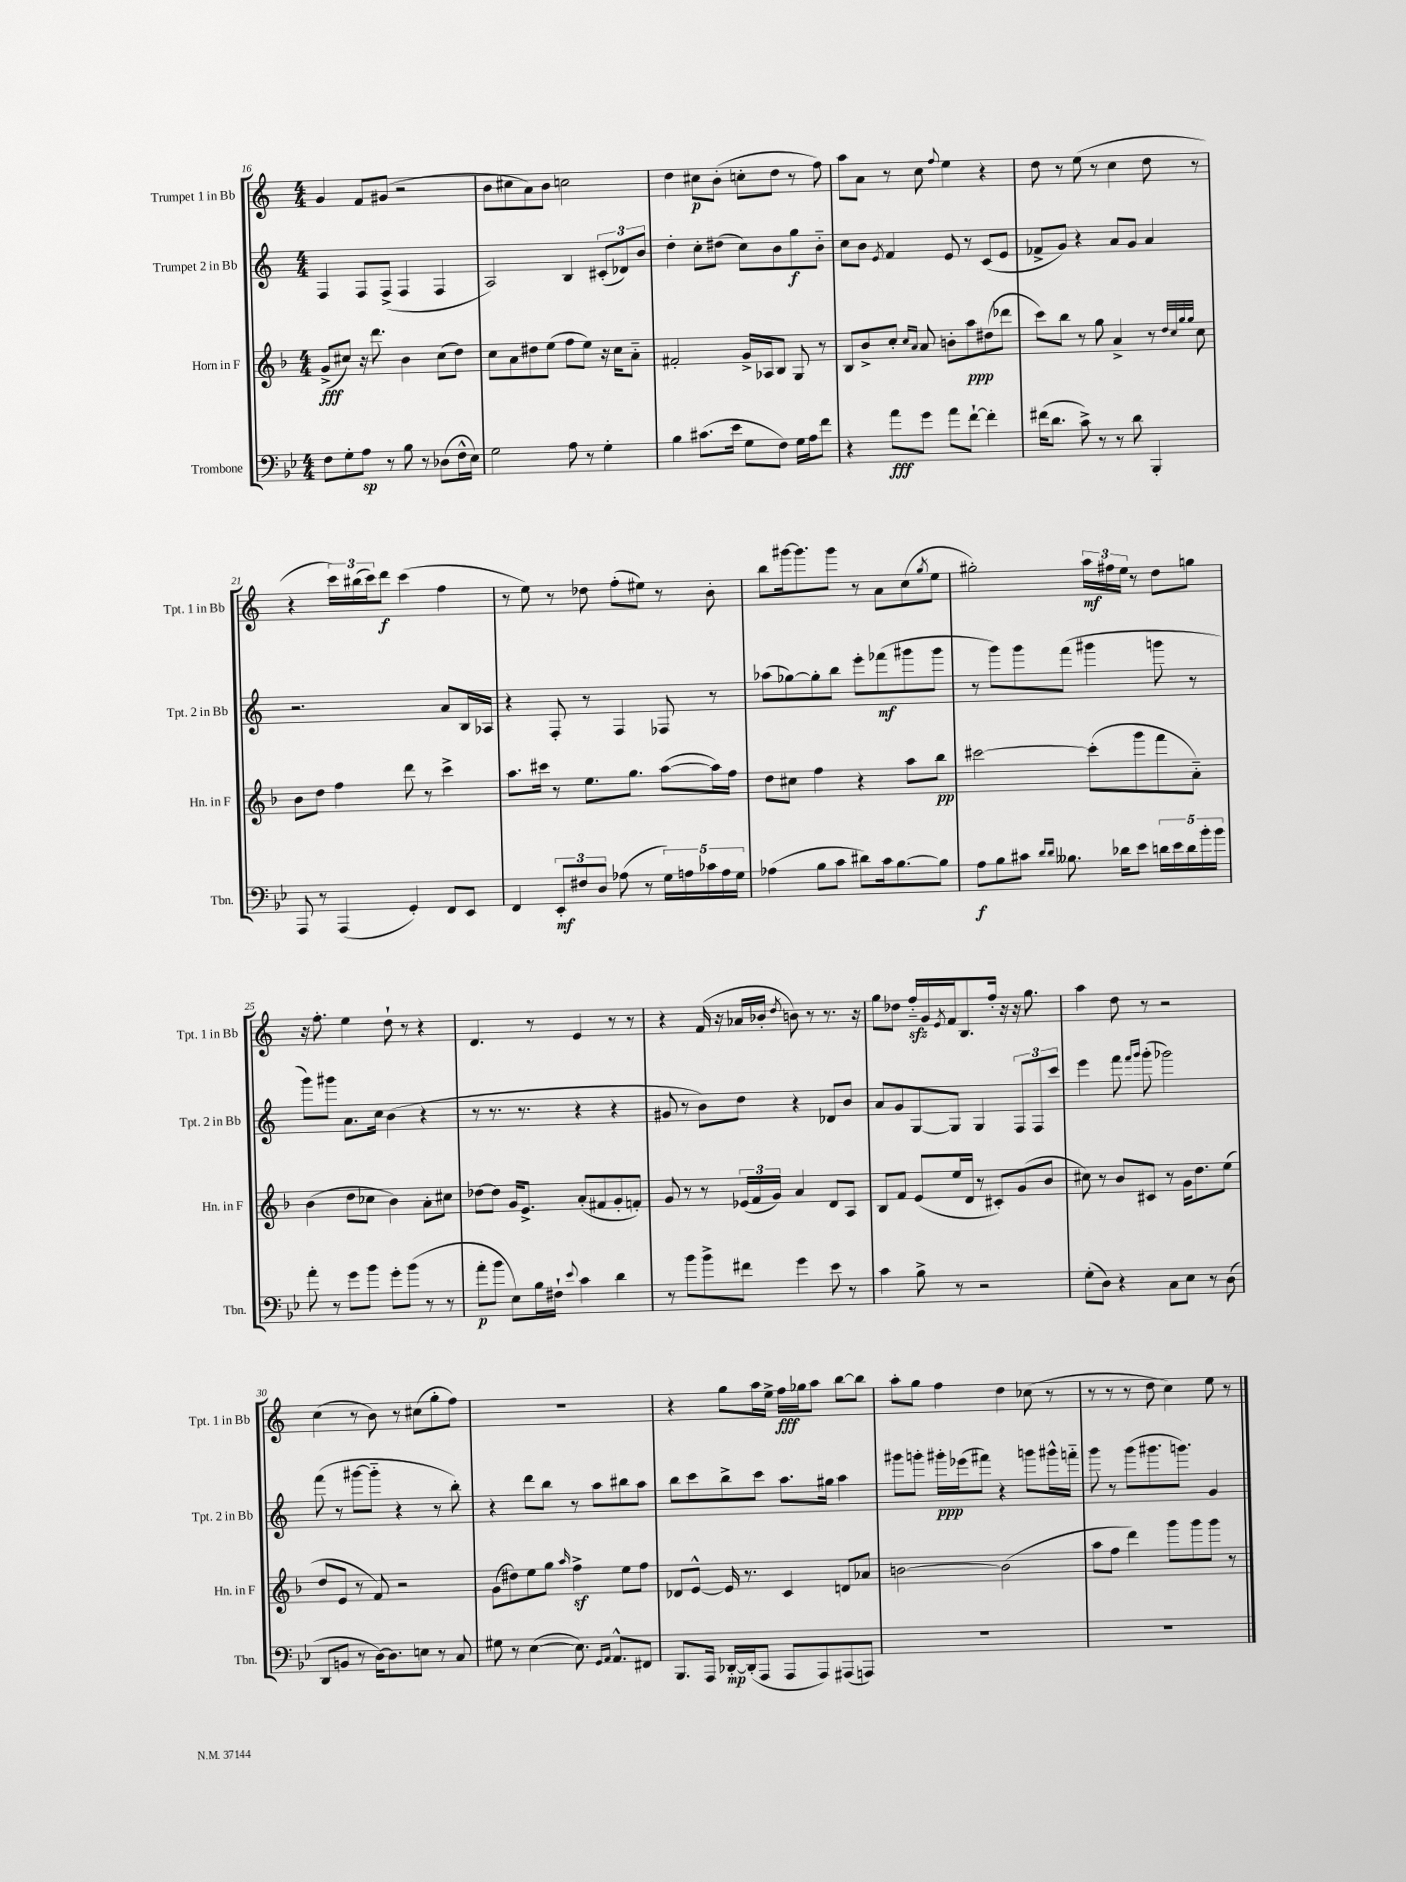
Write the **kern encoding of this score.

**kern	**dynam	**kern	**dynam	**kern	**dynam	**kern	**dynam
*part4	*part4	*part3	*part3	*part2	*part2	*part1	*part1
*staff4	*staff4	*staff3	*staff3	*staff2	*staff2	*staff1	*staff1
*I"Trombone	*	*I"Horn in F	*	*I"Trumpet 2 in Bb	*	*I"Trumpet 1 in Bb	*
*I'Tbn.	*	*I'Hn. in F	*	*I'Tpt. 2 in Bb	*	*I'Tpt. 1 in Bb	*
*clefF4	*	*clefG2	*	*clefG2	*	*clefG2	*
*k[b-e-]	*	*k[b-]	*	*k[]	*	*k[]	*
*M4/4	*	*M4/4	*	*M4/4	*	*M4/4	*
=16	=16	=16	=16	=16	=16	=16	=16
8F\L	.	(8g^/L	fff	4F/	.	4g/	.
8G'\	.	8cc#X/J)	.	.	.	.	.
8A\J	sp	16r	.	8F/L	.	8f/L	.
.	.	8.ddd\	.	.	.	.	.
8r	.	.	.	(8F^/J	.	(8g#X/J	.
8B-\	.	4b-\	.	4F/	.	2r	.
8r	.	.	.	.	.	.	.
(8D-X\L	.	(8cc#\L	.	4F/	.	.	.
16F^^\L	.	8dd\J)	.	.	.	.	.
16E-\JJ)	.	.	.	.	.	.	.
=17	=17	=17	=17	=17	=17	=17	=17
2G\	.	8cc\L	.	2A/)	.	8b\L	.
.	.	8a\	.	.	.	8cc#X\	.
.	.	8dd#X\	.	.	.	8a\)	.
.	.	(8ee\J	.	.	.	8b\J	.
8A\	.	8ff\L	.	4B/	.	2ccn\	.
8r	.	8ee\J)	.	.	.	.	.
4G'\	.	16r	.	(12c#X'/L	.	.	.
.	.	16cc\KL	.	.	.	.	.
.	.	.	.	12d-X/)	.	.	.
.	.	8a\J	.	.	.	.	.
.	.	.	.	12b/J	.	.	.
=18	=18	=18	=18	=18	=18	=18	=18
4B-\	.	2f#X'/	.	4dd'\	.	4dd\	.
(8.c#X\L	.	.	.	8cc'\L	.	8cc#X\L	p
.	.	.	.	(8dd#X\J	.	(8b'\J	.
16e-\Jk	.	.	.	.	.	.	.
8G\L	.	16g^/LL	.	8cc\L)	.	8ccn'\L	.
.	.	16A-X/J	.	.	.	.	.
8F\J)	.	8B-/J	.	8b\	.	8dd\J	.
16G\LL	.	8G/	.	8gg\	f	8r	.
16A\J	.	.	.	.	.	.	.
8f\J	.	8r	.	8b\J	.	8ff\)	.
=19	=19	=19	=19	=19	=19	=19	=19
4r	.	8B-/L	.	8cc\L	.	8aa\L	.
.	.	8b-^/	.	8b\J	.	8a\J	.
.	.	.	.	8qe/	.	.	.
8a\L	fff	8cc'/J	.	4f/	.	8r	.
.	.	16qqcc/LL	.	.	.	.	.
.	.	16qqa/JJ	.	.	.	.	.
8g\J	.	8a/	.	.	.	8cc\	.
.	.	.	.	.	.	8qqff/	.
8a\L	.	8bn'\L	.	8e/	.	4ee\	.
[8f`\J	.	8aa\	ppp	8r	.	.	.
4f'\]	.	(8dd#X\	.	(8c/L	.	4r	.
.	.	8ddd-X\J	.	8e/J	.	.	.
=20	=20	=20	=20	=20	=20	=20	=20
(16f#X\KL	.	8ccc\L)	.	8f-X^/L	.	8dd\	.
8.d\J	.	.	.	.	.	.	.
.	.	8bb-\J	.	8g/J)	.	8r	.
8c^\)	.	8r	.	4r	.	(8ee\	.
8r	.	8gg\	.	.	.	8r	.
8r	.	4a^/	.	8a/L	.	4cc\	.
8d\	.	.	.	8g/J	.	.	.
4BBB-'/	.	8r	.	4a/	.	8dd\	.
.	.	32qqdd/LLL	.	.	.	.	.
.	.	32qqcc/	.	.	.	.	.
.	.	32qqgg/	.	.	.	.	.
.	.	32qqgg/JJJ	.	.	.	.	.
.	.	8cc\	.	.	.	8r	.
!!LO:LB:g=z
=21	=21	=21	=21	=21	=21	=21	=21
8AAA/	.	8b-\L	.	2.r	.	4r	.
8r	.	8dd\J	.	.	.	.	.
(4AAA/	.	4ff\	.	.	.	24ccc\LL)	.
.	.	.	.	.	.	(24bb#X\	.
.	.	.	.	.	.	24ccc\J)	.
.	.	.	.	.	.	8ddd\J	f
4GG'/)	.	8ddd\	.	.	.	(4ccc\	.
.	.	8r	.	.	.	.	.
8FF/L	.	4ccc^\	.	8a/L	.	4ff\	.
8EE-/J	.	.	.	16B/L	.	.	.
.	.	.	.	16A-X/JJ	.	.	.
=22	=22	=22	=22	=22	=22	=22	=22
4FF/	.	8.aa\L	.	4r	.	8r	.
.	.	.	.	.	.	8ee\)	.
.	.	16ccc#X\Jk	.	.	.	.	.
12EE-'/L	mf	8r	.	8F'/	.	8r	.
12F#X/	.	.	.	.	.	.	.
.	.	8.ee\L	.	8r	.	8dd-X\	.
12D/J	.	.	.	.	.	.	.
(8A-X\	.	.	.	4F/	.	(8ff'\L	.
.	.	8.gg\J	.	.	.	.	.
8r	.	.	.	.	.	8ee#X\J)	.
20G\LL)	.	([8aa\L	.	8F-X/	.	8r	.
20An\	.	.	.	.	.	.	.
20c-X\	.	.	.	.	.	.	.
.	.	16aa\L])	.	8r	.	8b'\	.
20A\	.	.	.	.	.	.	.
.	.	16ff\JJ	.	.	.	.	.
20G\JJ	.	.	.	.	.	.	.
=23	=23	=23	=23	=23	=23	=23	=23
(4A-X\	.	8dd\L	.	(8aa-X\L	.	8bb\L	.
.	.	8cc#X\J	.	[8gg-X\)	.	[16ggg#X\k	.
.	.	.	.	.	.	8.ggg#\]	.
8B-\L	.	4ff\	.	8gg-'\]	.	.	.
8c\J	.	.	.	8bb\J	.	8ggg#\J	.
8d#X\L)	.	4r	.	8eee'\L	.	8r	.
16c\k	.	.	.	(8fff-X\	mf	8a\L	.
[8.B-\	.	.	.	.	.	.	.
.	.	8aa\L	.	8ggg#X\	.	(8cc\	.
.	.	.	.	.	.	8qgg/	.
8B-\J]	.	8bb-\J	pp	8ggg#\J	.	8ee\J	.
=24	=24	=24	=24	=24	=24	=24	=24
8A\L	f	[2ccc#X\	.	8r	.	2gg#X'\)	.
8B-\	.	.	.	8ggg\L)	.	.	.
8c#X\J	.	.	.	8ggg\	.	.	.
16qqd/LL	.	.	.	.	.	.	.
16qqd/JJ	.	.	.	.	.	.	.
8.B--X\	.	.	.	(8fff\J	.	.	.
.	.	(8ccc#'\L]	.	4ggg#X\	.	24aa\LL	mf
.	.	.	.	.	.	24ff#X\	.
16d-X\KL	.	.	.	.	.	.	.
.	.	.	.	.	.	24ee\JJ	.
8e-\J	.	8ggg\	.	.	.	8r	.
20dn\LL	.	8fff\	.	8gggn\	.	8dd\L	.
20e-\	.	.	.	.	.	.	.
20d\	.	.	.	.	.	.	.
.	.	8a\J)	.	8r	.	8ggn\J	.
20b-'\	.	.	.	.	.	.	.
20b-\JJ	.	.	.	.	.	.	.
!!LO:LB:g=z
=25	=25	=25	=25	=25	=25	=25	=25
8a'\	.	(4b-\	.	8ggg\L)	.	16r	.
.	.	.	.	.	.	8.ff'\	.
8r	.	.	.	8ggg#X\J	.	.	.
8g\L	.	8dd\L	.	8.a\L	.	4ee\	.
8b-\J	.	8cc-X\J	.	.	.	.	.
.	.	.	.	16cc\Jk	.	.	.
8g'\L	.	4b-\)	.	(4b\	.	8dd`\	.
(8b-\J	.	.	.	.	.	8r	.
8r	.	8a'\L	.	4r	.	4r	.
8r	.	8cc#X\J	.	.	.	.	.
=26	=26	=26	=26	=26	=26	=26	=26
8a'\L	p	[8dd-X\L	.	8r	.	4.d/	.
8b-\J	.	8dd-\J]	.	8.r	.	.	.
8E-\L)	.	16g/KL	.	.	.	.	.
.	.	8.e^/J	.	8.r	.	.	.
16B-\L	.	.	.	.	.	8r	.
16F#X`\JJ	.	.	.	.	.	.	.
8qqe-/	.	.	.	.	.	.	.
4c\	.	(8a'/L	.	4r	.	4e/	.
.	.	8f#X/	.	.	.	.	.
4d\	.	8g'/	.	4r	.	8r	.
.	.	8fn'/J)	.	.	.	8r	.
=27	=27	=27	=27	=27	=27	=27	=27
8r	.	8g/	.	8g#X/	.	4r	.
8b-\L	.	8r	.	8r	.	.	.
8b-^\	.	8r	.	8b\L)	.	(16f/	.
.	.	.	.	.	.	16r	.
8f#X\J	.	(24e-X/LL	.	8dd\J	.	16a-X/LL	.
.	.	24f/	.	.	.	.	.
.	.	.	.	.	.	16b-X'/JJ	.
.	.	24g/JJ)	.	.	.	.	.
.	.	.	.	.	.	8qdd/	.
4g\	.	4a/	.	4r	.	8bn\)	.
.	.	.	.	.	.	8r	.
8e-\	.	8d/L	.	8d-X/L	.	8.r	.
8r	.	8A/J	.	8b/J	.	.	.
.	.	.	.	.	.	16r	.
=28	=28	=28	=28	=28	=28	=28	=28
4c\	.	8B-/L	.	8a/L	.	8gg\L	.
.	.	8f/J	.	8g/	.	8dd-X\J	.
8B-^\	.	(8e/L	.	[8G/	.	16ffzz/LL	.
.	.	.	.	.	.	16g/	.
.	.	.	.	.	.	8qe/	.
8r	.	16ee/L	.	8G/J]	.	16f/J	.
.	.	16d/JJ	.	.	.	8.B/	.
2r	.	8r	.	4G/	.	.	.
.	.	8c#X'/L)	.	.	.	16ff'/Jk	.
.	.	.	.	.	.	16r	.
.	.	(8g/	.	12F/L	.	16r	.
.	.	.	.	.	.	8.gg\	.
.	.	.	.	12F/	.	.	.
.	.	8b-/J	.	.	.	.	.
.	.	.	.	12ccc/J	.	.	.
=29	=29	=29	=29	=29	=29	=29	=29
(8G'\L	.	8cc#X\)	.	4eee\	.	4aa\	.
8D\J)	.	8r	.	.	.	.	.
4r	.	8b-/L	.	8fff\	.	8dd\	.
.	.	.	.	16qqfff/LL	.	.	.
.	.	.	.	16qqggg/JJ	.	.	.
.	.	8c#X/J	.	(8ggg'\	.	8r	.
8C\L	.	8r	.	2ggg-X\)	.	2r	.
8E-\J	.	16g\KL	.	.	.	.	.
.	.	8.dd\	.	.	.	.	.
8r	.	.	.	.	.	.	.
(8D\	.	(8ee\J	.	.	.	.	.
!!LO:LB:g=z
=30	=30	=30	=30	=30	=30	=30	=30
8DD/L	.	8dd/L	.	(8fff\	.	(4cc\	.
8BBn/J	.	8e/J	.	8r	.	.	.
8r	.	8r	.	[8ggg#X\L	.	8r	.
[16D\KL)	.	8f/)	.	8ggg#\J]	.	8b\)	.
8.D\]	.	.	.	.	.	.	.
.	.	2r	.	4r	.	8r	.
8En\J	.	.	.	.	.	(8cc#X\L	.
8r	.	.	.	8r	.	8gg'\	.
8C/	.	.	.	8bb'\)	.	8ff\J)	.
=31	=31	=31	=31	=31	=31	=31	=31
8G#X\	.	(8g\L	.	4r	.	1r	.
8r	.	8dd#X\)	.	.	.	.	.
([4E-\	.	8ee\	.	8ddd\L	.	.	.
.	.	8gg\J	.	8bb\J	.	.	.
.	.	16qqaa/	.	.	.	.	.
8.E-\])	.	4ffz^\	.	8r	.	.	.
.	.	.	.	8aa\L	.	.	.
16qqGG/LL	.	.	.	.	.	.	.
16qqAA/JJ	.	.	.	.	.	.	.
8.AA^^/L	.	.	.	.	.	.	.
.	.	8ee\L	.	8bb#X\	.	.	.
8FF#X/J	.	8ff\J	.	8aa\J	.	.	.
=32	=32	=32	=32	=32	=32	=32	=32
8.BBB-/L	.	8d-X/L	.	8bb\L	.	4r	.
.	.	[8e^^/J	.	8ccc\	.	.	.
16AAA/Jk	.	.	.	.	.	.	.
[16DD-X'/LL	mp	16e/]	.	8bb^\	.	8gg\L	.
(16DD-'/J]	.	8.r	.	.	.	.	.
8AAA/J	.	.	.	8ccc\J	.	16aa\L	.
.	.	.	.	.	.	16ee^\JJ	.
8AAA/L	.	4c/	.	8.aa\L	.	16ff\LL	fff
.	.	.	.	.	.	16gg-X\J	.
8AAA/)	.	.	.	.	.	8aa\J	.
.	.	.	.	16gg#X\Jk	.	.	.
(8AAA#X/	.	8dn/L	.	4aa\	.	[8bb\L	.
8AAAn/J)	.	8a-X/J	.	.	.	8bb\J]	.
=33	=33	=33	=33	=33	=33	=33	=33
1r	.	[2bn\	.	8ggg#X\L	.	8aa'\L	.
.	.	.	.	8gggn'\J	.	8gg\J	.
.	.	.	.	16ggg#X'\LL	ppp	4ff\	.
.	.	.	.	(16eee-X\J	.	.	.
.	.	.	.	8fff#X\J)	.	.	.
.	.	(2b\]	.	4r	.	4dd\	.
.	.	.	.	8gggn\L	.	(8cc-X\	.
.	.	.	.	16ggg#X^^\L	.	8r	.
.	.	.	.	16fffn\JJ	.	.	.
=34	=34	=34	=34	=34	=34	=34	=34
1r	.	8aa\L	.	8ggg\	.	8r	.
.	.	8ff\J	.	8r	.	8r	.
.	.	4ddd\)	.	(8ggg\L	.	8r	.
.	.	.	.	8.ggg#X\	.	8dd\	.
.	.	8ggg\L	.	.	.	4cc\)	.
.	.	.	.	8.gggn\J)	.	.	.
.	.	8ggg\	.	.	.	.	.
.	.	8ggg\J	.	4g/	.	8ee\	.
.	.	8r	.	.	.	8r	.
==	==	==	==	==	==	==	==
*-	*-	*-	*-	*-	*-	*-	*-
